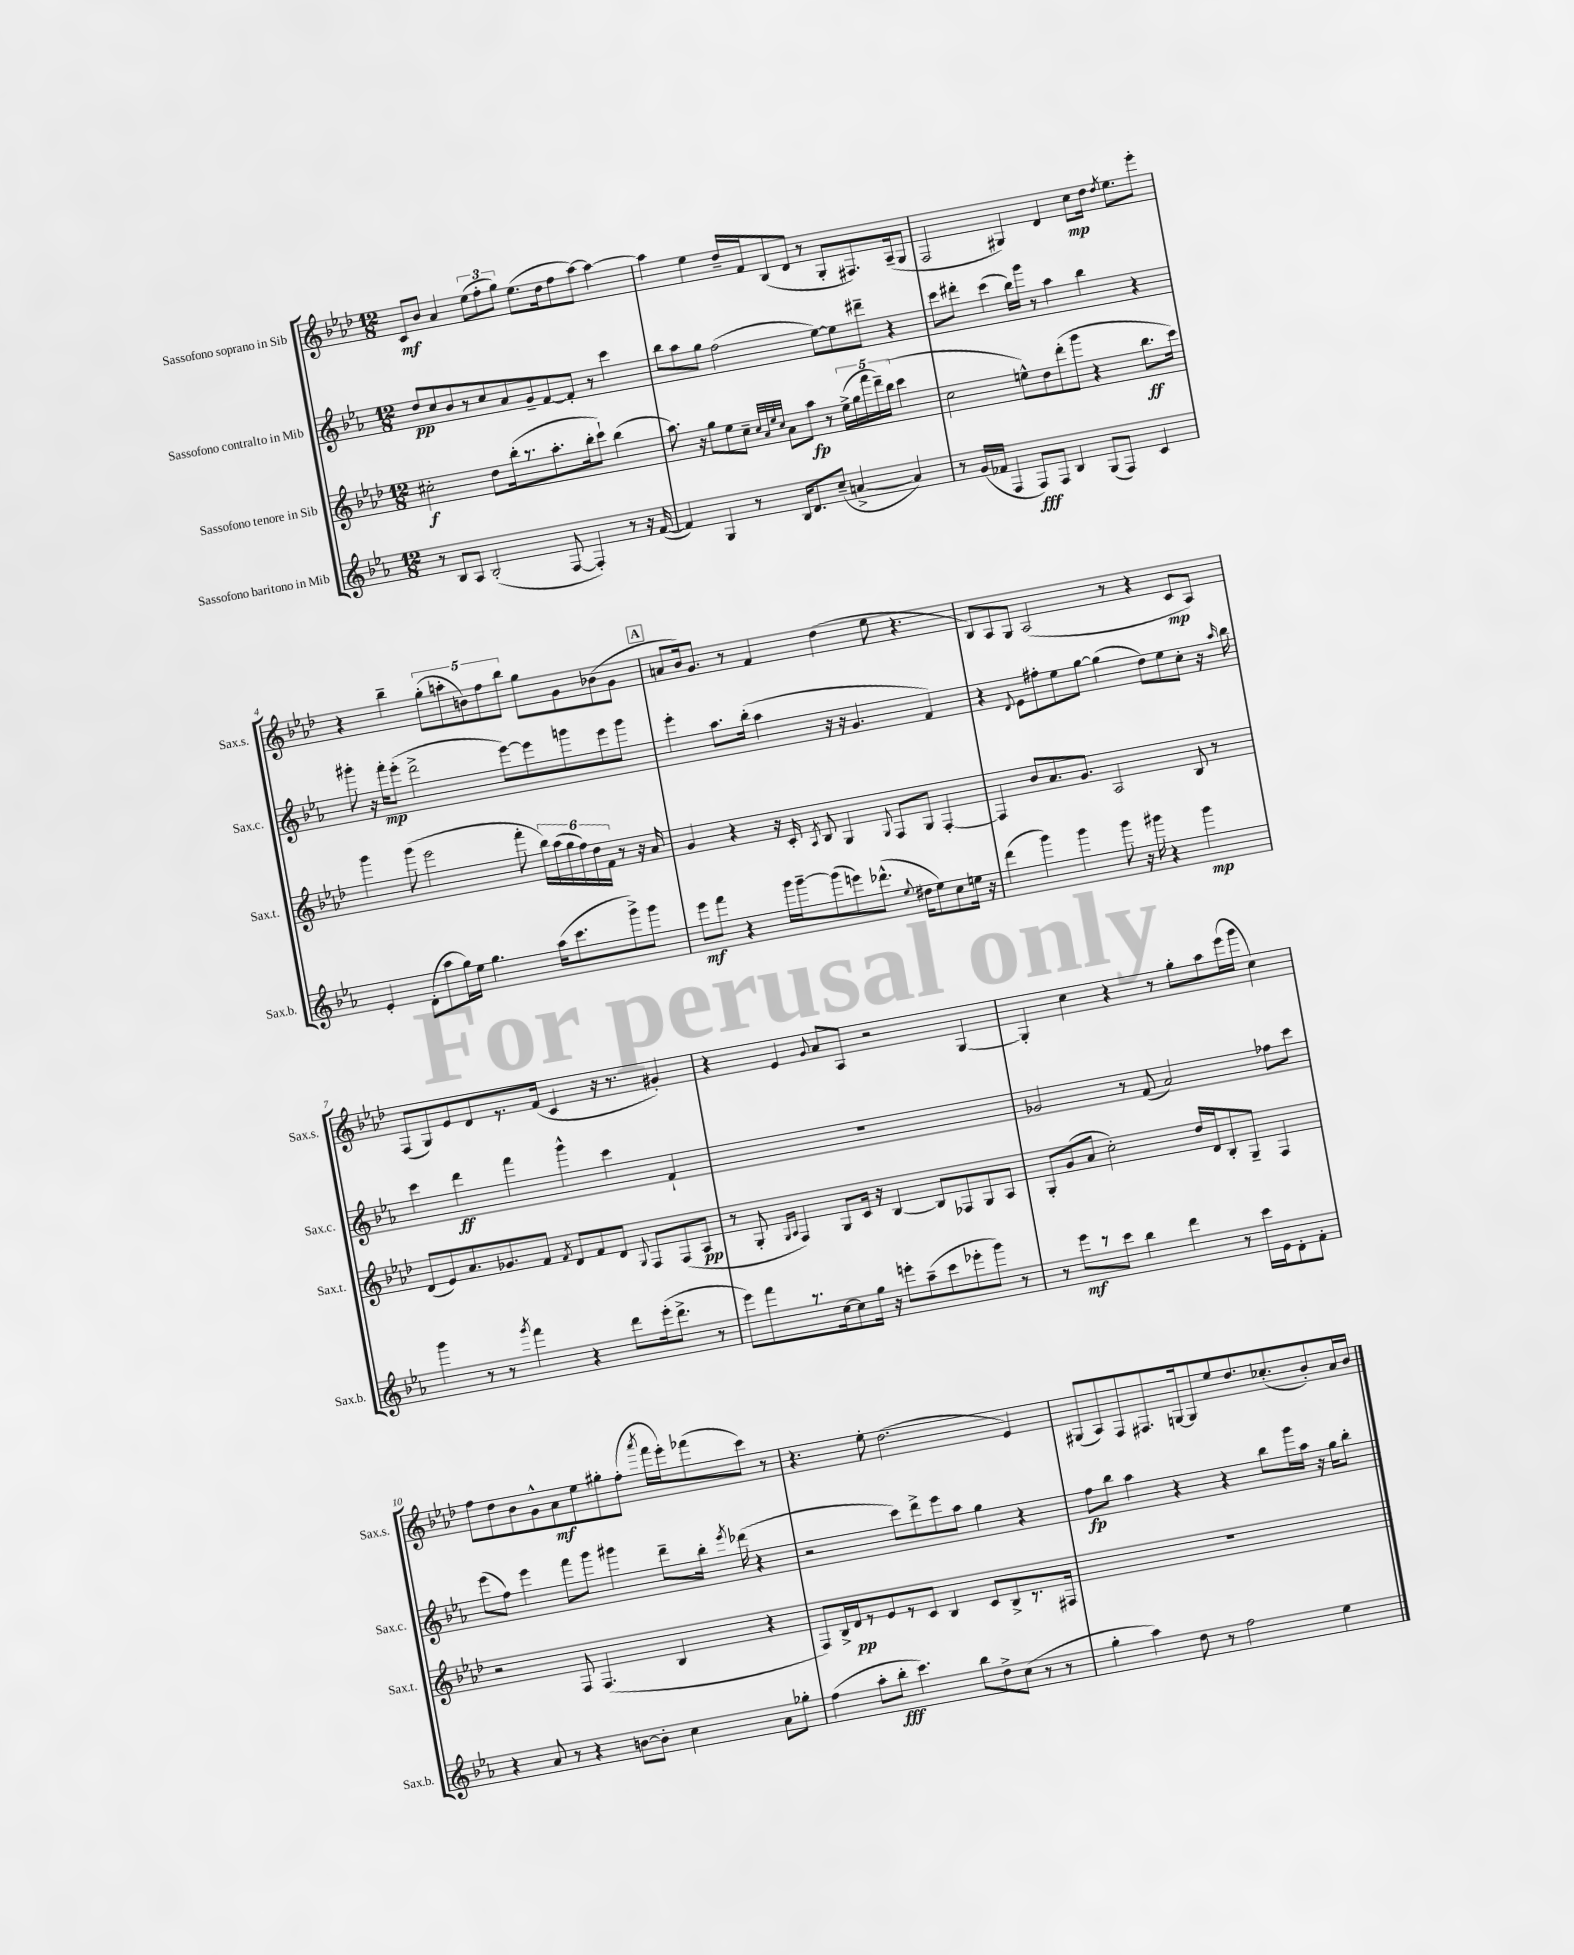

**kern	**dynam	**kern	**dynam	**kern	**dynam	**kern	**dynam
*part4	*part4	*part3	*part3	*part2	*part2	*part1	*part1
*staff4	*staff4	*staff3	*staff3	*staff2	*staff2	*staff1	*staff1
*I"Sassofono baritono in Mib	*	*I"Sassofono tenore in Sib	*	*I"Sassofono contralto in Mib	*	*I"Sassofono soprano in Sib	*
*I'Sax.b.	*	*I'Sax.t.	*	*I'Sax.c.	*	*I'Sax.s.	*
*clefG2	*	*clefG2	*	*clefG2	*	*clefG2	*
*k[b-e-a-]	*	*k[b-e-a-d-]	*	*k[b-e-a-]	*	*k[b-e-a-d-]	*
*M12/8	*	*M12/8	*	*M12/8	*	*M12/8	*
=1	=1	=1	=1	=1	=1	=1	=1
8r	.	2cc#X'\	f	8dd/L	pp	8c/L	mf
8B-/L	.	.	.	8cc/	.	8b-/J	.
8A-/J	.	.	.	8b-/	.	4a-/	.
(2B-'/	.	.	.	8r	.	.	.
.	.	8dd-\L	.	8cc/	.	(12ee-\L	.
.	.	.	.	.	.	12ff'\	.
.	.	(16bb-'\k	.	8a-/	.	.	.
.	.	.	.	.	.	12gg\J)	.
.	.	8.r	.	.	.	.	.
.	.	.	.	8g~/	.	(8.ee-\L	.
[8F/	.	8.aa-'\	.	[8f/	.	.	.
.	.	.	.	.	.	16dd-\k	.
4F'/])	.	.	.	8f'/J]	.	8ff\	.
.	.	16bb-'\k	.	.	.	.	.
.	.	8ccc`\J)	.	8r	.	[8aa-\J)	.
8r	.	(4bb-\	.	4ccc\	.	4aa-\_	.
16r	.	.	.	.	.	.	.
([16f/	.	.	.	.	.	.	.
=2	=2	=2	=2	=2	=2	=2	=2
4f/])	.	8.aa-\)	.	8bb-\L	.	4aa-\]	.
.	.	.	.	8aa-\	.	.	.
.	.	16r	.	.	.	.	.
4G/	.	8gg\L	.	8gg\J	.	4ee-\	.
.	.	8ee-\	.	(2ff\	.	.	.
8r	.	8cc~\J	.	.	.	16dd-~/LL	.
.	.	.	.	.	.	16f/J	.
.	.	32qqcc/LLL	.	.	.	.	.
.	.	32qqa-/	.	.	.	.	.
.	.	32qqee-/	.	.	.	.	.
.	.	32qqcc/JJJ	.	.	.	.	.
16B-/KL	.	8a-\L	.	.	.	(8B-/	.
8.d/	.	.	.	.	.	.	.
.	.	8aa-\J	fp	.	.	8d-/J	.
(8cc~/J	.	8r	.	[8ee-\L)	.	8r	.
[4an^/	.	(20ee-^\LL	.	8ee-\]	.	8G'/L	.
.	.	20gg\	.	.	.	.	.
.	.	20fff\	.	.	.	.	.
.	.	.	.	8ddd#X~\J	.	8.F#X/)	.
.	.	20ddd-~\)	.	.	.	.	.
.	.	(20bb-\JJ	.	.	.	.	.
4a/])	.	4ccc\	.	4r	.	.	.
.	.	.	.	.	.	(16A-~/k	.
.	.	.	.	.	.	8G/J	.
=3	=3	=3	=3	=3	=3	=3	=3
8r	.	2cc\	.	8ccc\L	.	2F/	.
(16g/LL	.	.	.	8ddd#X'\J	.	.	.
16f-X/JJ	.	.	.	.	.	.	.
4F/	.	.	.	(4ccc\	.	.	.
8F/L)	fff	8een^^\L)	.	16bb-\LL)	.	4G#X/)	.
.	.	.	.	16ggg\JJ	.	.	.
8F/J	.	8dd-\	.	8r	.	.	.
4B-/	.	(8ddd-'\	.	4aa-\	.	4d-/	.
.	.	8ggg\J	.	.	.	.	.
(8G/L	.	4r	.	4bb-\	.	8cc\L	mp
8F/J)	.	.	.	.	.	16dd-\Jk	.
.	.	.	.	.	.	8qdd-/	.
.	.	.	.	.	.	8.ee-\L	.
4c/	.	8.bb-\L	ff	4r	.	.	.
.	.	.	.	.	.	8eee-'\J	.
.	.	16ccc\Jk)	.	.	.	.	.
!!LO:LB:g=z
=4	=4	=4	=4	=4	=4	=4	=4
4e-'/	.	4ggg\	.	8ggg#X'\	.	4r	.
.	.	.	.	16r	.	.	.
.	.	.	.	16fff'\KL	mp	.	.
(8d'\L	.	(8ggg\	.	(8eee-'\J	.	4bb-~\	.
8aa-\	.	2eee-\	.	2ddd^\	.	.	.
16gg\L)	.	.	.	.	.	(10gg'\L	.
16ee-\JJ	.	.	.	.	.	.	.
.	.	.	.	.	.	10aan'\	.
4.gg\	.	.	.	.	.	.	.
.	.	.	.	.	.	10bn\)	.
.	.	.	.	.	.	10ff\	.
.	.	8fff'\	.	[8eee-\L)	.	.	.
.	.	.	.	.	.	10bb-\J	.
(16aa-\KL	.	24bb-\LL)	.	8eee-\]	.	8gg\L	.
.	.	(24aa-\	.	.	.	.	.
8.ccc\	.	.	.	.	.	.	.
.	.	24gg\	.	.	.	.	.
.	.	24ff\)	.	8gggn\	.	8g\	.
.	.	24dd-\	.	.	.	.	.
.	.	24f\JJ	.	.	.	.	.
8ggg^\)	.	8r	.	8eee-\	.	(8b-X\	.
8ggg\J	.	16r	.	8ggg\J	.	8g\J	.
.	.	16a-/	.	.	.	.	.
!!LO:REH:place=s1:t=A
=5	=5	=5	=5	=5	=5	=5	=5
8eee-\L	mf	4g/	.	4eee-'\	.	8an/L	.
8fff\J	.	.	.	.	.	16b-/k)	.
.	.	.	.	.	.	8.g/J	.
4r	.	4r	.	8.aa-\L	.	.	.
.	.	.	.	.	.	8r	.
.	.	.	.	(16bb-'\Jk	.	.	.
16ggg\LL	.	16r	.	4aa-\	.	4f/	.
[16ggg~\J	.	16c'/	.	.	.	.	.
.	.	8qA-/	.	.	.	.	.
(8ggg\]	.	8B-/	.	.	.	.	.
8eeen\)	.	4G/	.	16r	.	(4dd-\	.
.	.	.	.	16r	.	.	.
(8.ddd-X^^\J	.	.	.	4.g/	.	.	.
.	.	8qqG/	.	.	.	.	.
.	.	8F/L	.	.	.	8ee-\	.
8qqee-/	.	.	.	.	.	.	.
16dd#X\KL	.	.	.	.	.	.	.
8ee-\)	.	8G/J	.	.	.	4.r	.
8cc\	.	[4F'/	.	4f/)	.	.	.
16een\Jk	.	.	.	.	.	.	.
16r	.	.	.	.	.	.	.
=6	=6	=6	=6	=6	=6	=6	=6
(4ddd\	.	4F/]	.	4r	.	8B-/L)	.
.	.	.	.	.	.	8A-/	.
.	.	.	.	8qqd/	.	.	.
4ggg\)	.	8b-/L	.	8e-\L	.	8G/J	.
.	.	8.a-/	.	8ff#X'\	.	(2A-/	.
4ggg\	.	.	.	8ee-\	.	.	.
.	.	8.g/J	.	.	.	.	.
.	.	.	.	[8gg\J	.	.	.
8ggg\	.	2A-/	.	(4gg\]	.	.	.
16r	.	.	.	.	.	8r	.
16ggg#X\	.	.	.	.	.	.	.
4r	.	.	.	8dd\L)	.	4r	.
.	.	.	.	8ee-\	.	.	.
4ggg#\	mp	8B-/	.	8cc'\J	.	8c/L	mp
.	.	8r	.	16r	.	8A-/J)	.
.	.	.	.	16qqaa-/	.	.	.
.	.	.	.	16bb-\	.	.	.
!!LO:LB:g=z
=7	=7	=7	=7	=7	=7	=7	=7
4ggg\	.	(8d-/L	.	4ccc\	.	(8F/L	.
.	.	8e-/)	.	.	.	8G/)	.
8r	.	8.a-/	.	4ddd\	ff	8e-/	.
8r	.	.	.	.	.	8d-/	.
.	.	8.g-X/	.	.	.	.	.
8qggg/	.	.	.	.	.	.	.
4fff\	.	.	.	4fff\	.	8.r	.
.	.	8f/J	.	.	.	.	.
.	.	.	.	.	.	(16f/Jk	.
.	.	8qf/	.	.	.	.	.
4r	.	8d-/L	.	4ggg^^\	.	4c/	.
.	.	8f/	.	.	.	.	.
8ddd\L	.	8d-/J	.	4ccc\	.	16r	.
.	.	.	.	.	.	8.r	.
.	.	8qqG/	.	.	.	.	.
(16eee-'\k	.	8F/L	.	.	.	.	.
8.ddd^\J	.	.	.	.	.	.	.
.	.	(8F/	.	4f`/	.	4g#X'/)	.
8r	.	8A-/J	pp	.	.	.	.
=8	=8	=8	=8	=8	=8	=8	=8
8eee-\L)	.	8r	.	1.r	.	4r	.
8fff\	.	8G'/	.	.	.	.	.
.	.	16qqG/LL	.	.	.	.	.
.	.	16qqA-/JJ	.	.	.	.	.
8.r	.	4F/)	.	.	.	4e-/	.
[16cc\k	.	.	.	.	.	.	.
.	.	.	.	.	.	8qqg/	.
8cc\]	.	8G/L	.	.	.	8a-/L	.
16gg\Jk	.	16c/Jk	.	.	.	8A-/J	.
16r	.	16r	.	.	.	.	.
8eeen'\L	.	[4B-/	.	.	.	2r	.
(8aa-~\	.	.	.	.	.	.	.
8ccc\	.	8B-/L]	.	.	.	.	.
8eee-X'\	.	8F-X/	.	.	.	.	.
8ggg\J)	.	8G/	.	.	.	[4G/	.
8r	.	8A-/J	.	.	.	.	.
=9	=9	=9	=9	=9	=9	=9	=9
8r	.	8G'/L	.	2g-X/	.	4G'/]	.
8eee-\L	mf	(8g/	.	.	.	.	.
8r	.	8a-/J	.	.	.	4cc\	.
8ccc\J	.	2cc'\)	.	.	.	.	.
4bb-\	.	.	.	8r	.	4r	.
.	.	.	.	(8f/	.	.	.
4ddd\	.	.	.	2a-/)	.	8r	.
.	.	16dd-/LL	.	.	.	8gg'\L	.
.	.	16d-/J	.	.	.	.	.
8r	.	8B-'/	.	.	.	8aa-\	.
16ccc\LL	.	8G~/J	.	.	.	(16eee-\L	.
16e-\J	.	.	.	.	.	16ggg\JJ	.
8d'\	.	4F/	.	8ff-X\L	.	4cc\)	.
8f'\J	.	.	.	8ccc\J	.	.	.
!!LO:LB:g=z
=10	=10	=10	=10	=10	=10	=10	=10
4r	.	2r	.	(8eee-\L	.	8ff\L	.
.	.	.	.	8ff\J)	.	8dd-\	.
8a-/	.	.	.	4eee-\	.	8b-\	.
8r	.	.	.	.	.	8g^^\	.
4r	.	8F/	.	8fff\L	.	8a-\	mf
.	.	(4.F/	.	8ggg\J	.	8ee-\	.
[8bn\L	.	.	.	4ggg#X\	.	8gg#X'\	.
8b'\J]	.	.	.	.	.	(8ff'\J	.
.	.	.	.	.	.	8qaaa-/	.
4cc\	.	4B-/	.	8ddd~\L	.	16fff\LL	.
.	.	.	.	.	.	16eee-'\J)	.
.	.	.	.	16bb-'\Jk	.	(8fff-X\	.
.	.	.	.	8qeee-/	.	.	.
.	.	.	.	(16ddd-X\	.	.	.
8a-\L	.	4r	.	4r	.	8ccc\J)	.
8gg-X'\J	.	.	.	.	.	8r	.
=11	=11	=11	=11	=11	=11	=11	=11
(4ff\	.	8F/L)	.	2r	.	4.r	.
.	.	16B-^/L	.	.	.	.	.
.	.	16d-/J	pp	.	.	.	.
8aa-'\L	.	8r	.	.	.	.	.
8bb-'\J	fff	8e-/	.	.	.	8ee-'\	.
4.ccc\)	.	8r	.	8ccc\L)	.	(2.dd-\	.
.	.	8c/J	.	8ddd^\	.	.	.
.	.	4B-/	.	8eee-\	.	.	.
8bb-\L	.	.	.	8aa-\J	.	.	.
8dd^\	.	8c/L	.	4gg\	.	.	.
(8cc\J	.	8B-^/	.	.	.	.	.
8r	.	8.r	.	4r	.	4e-/)	.
8r	.	.	.	.	.	.	.
.	.	16F#X/Jk	.	.	.	.	.
=12	=12	=12	=12	=12	=12	=12	=12
4gg'\	.	1.r	.	8ff\L	fp	(8G#X/L	.
.	.	.	.	8bb-\J	.	8A-/)	.
4aa-\)	.	.	.	4aa-\	.	8F/	.
.	.	.	.	.	.	8.F#X/	.
8dd\	.	.	.	4r	.	.	.
.	.	.	.	.	.	[16Gn/k	.
8r	.	.	.	.	.	8G/]	.
2ff\	.	.	.	4r	.	8ee-/	.
.	.	.	.	.	.	8.dd-/	.
.	.	.	.	8bb-\L	.	.	.
.	.	.	.	.	.	(8.cc-X'/	.
.	.	.	.	16ggg\L	.	.	.
.	.	.	.	16aa-\JJ	.	.	.
4ee-\	.	.	.	16r	.	8b-'/)	.
.	.	.	.	16gg\KL	.	.	.
.	.	.	.	8bb-'\J	.	16a-/L	.
.	.	.	.	.	.	16b-/JJ	.
==	==	==	==	==	==	==	==
*-	*-	*-	*-	*-	*-	*-	*-
